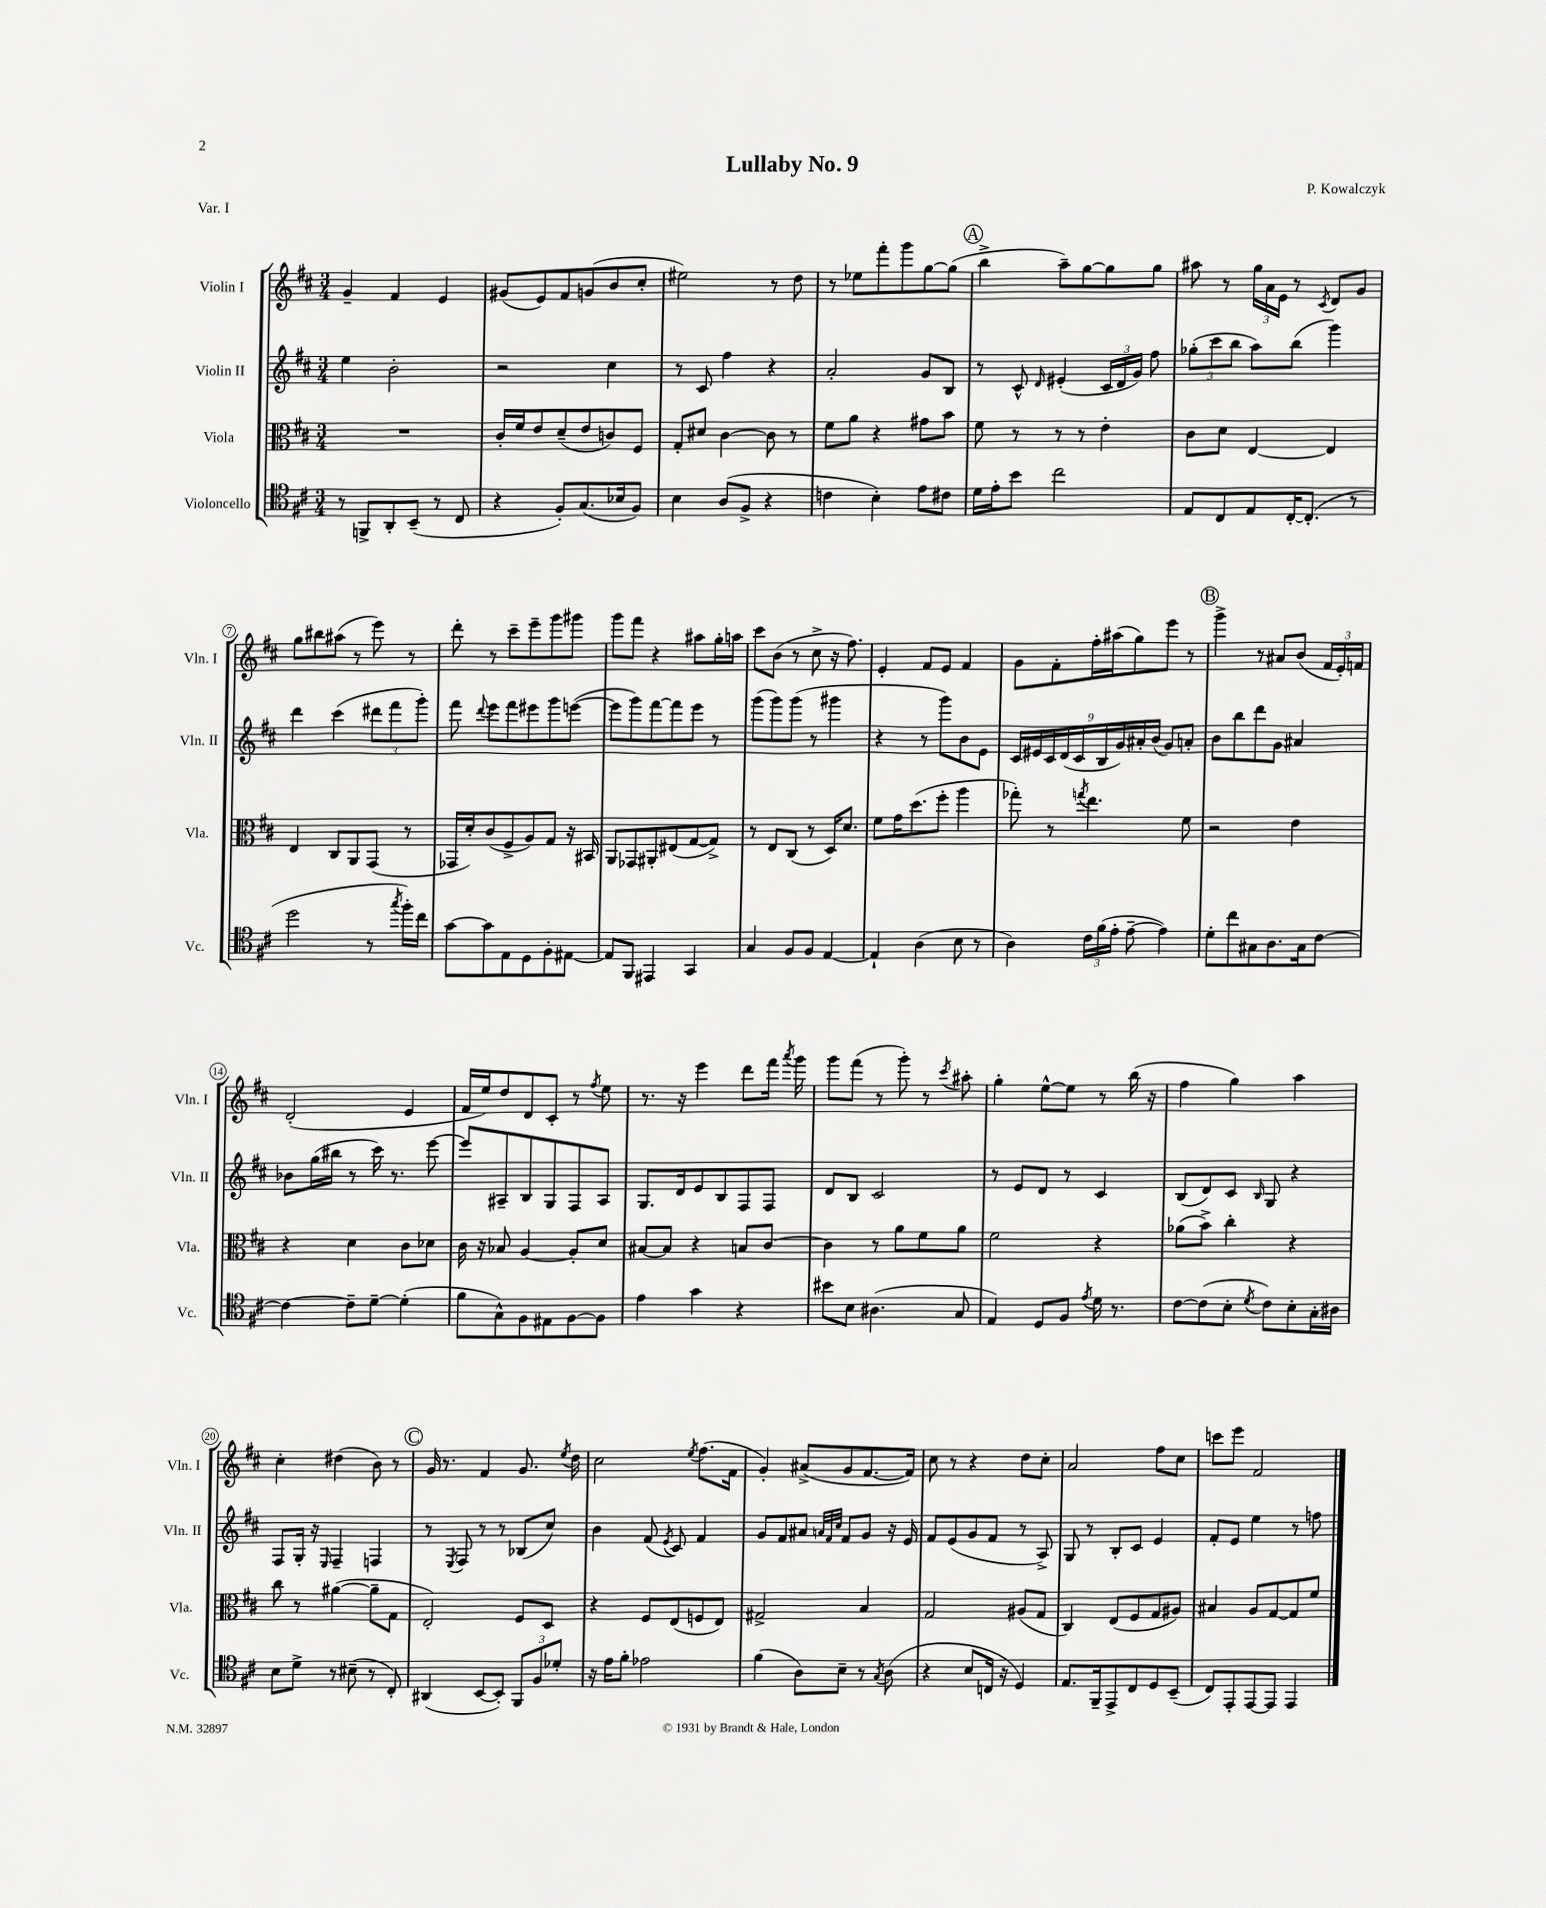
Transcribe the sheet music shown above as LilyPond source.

\header { title = "Lullaby No. 9" composer = "P. Kowalczyk" piece = "Var. I" }
<<
\new StaffGroup <<
\new Staff = "s0" \with { instrumentName = "Violin I" shortInstrumentName = "Vln. I" } {
    \clef treble \key d \major \numericTimeSignature \time 3/4
    \autoBeamOff g'4-- fis'4 e'4 |
    gis'8[( e'8) fis'8 g'8( b'8 cis''8]-. |
    eis''2) r8 d''8 |
    r8 ees''8[ fis'''8-. g'''8 g''8~ g''8]( |
    \mark \markup { \circle "A" } b''4-> a''8[--) g''8~ g''8 g''8] |
    ais''8 r8 \tuplet 3/2 { g''16[ a'16 e'16] } r8 \acciaccatura { cis'8 } d'8[ g'8] |
    g''8[ bis''8 ais''8]( r8 e'''8) r8 |
    d'''8-. r8 cis'''8[-- e'''8-- g'''8 gis'''8] |
    g'''8[ fis'''8] r4 ais''8[ g''16-. a''16] |
    cis'''8[ b'8]( r8 cis''8-> r16 fis''8.) |
    e'4-. fis'8[ e'8] fis'4 |
    g'8[ fis'8-. fis''16-. ais''16( g''8) e'''8] r8 |
    \mark \markup { \circle "B" } g'''4-> r8 ais'8[ b'8]( \tuplet 3/2 { fis'16[ e'16-.) f'16] } |
    d'2-.( e'4 |
    fis'16[ e''16) d''8 d'8 cis'8]-. r8 \acciaccatura { fis''8 } e''8 |
    r8. r16 e'''4 d'''8[ fis'''16] \acciaccatura { a'''8 } g'''16 |
    g'''8[ fis'''8]( r8 g'''8-.) r8 \acciaccatura { cis'''8 } ais''8-. |
    g''4-. e''8[~-^ e''8] r8 b''16( r16 |
    fis''4 g''4) a''4 |
    cis''4-. dis''4( b'8) r8 |
    \mark \markup { \circle "C" } g'16 r8. fis'4 g'8. \acciaccatura { e''8 } d''16 |
    cis''2 \acciaccatura { e''8 } fis''8.[( fis'16] |
    g'4-.) ais'8[->( g'8 fis'8.~ fis'16]) |
    cis''8 r8 r4 d''8[ cis''8]-. |
    a'2 fis''8[ cis''8] |
    c'''8[ e'''8] fis'2 \bar "|." |
}
\new Staff = "s1" \with { instrumentName = "Violin II" shortInstrumentName = "Vln. II" } {
    \clef treble \key d \major \numericTimeSignature \time 3/4
    \autoBeamOff e''4 b'2-. |
    r2 cis''4 |
    r8 cis'8 fis''4 r4 |
    a'2-. g'8[ b8] |
    \mark \markup { \circle "A" } r8 cis'8-^ \grace { d'16 } eis'4-.( \tuplet 3/2 { cis'16[ d'16 g'16]) } fis''8 |
    \tuplet 3/2 { ges''8[-.( cis'''8 b''8] } a''8[) b''8]( g'''4) |
    d'''4 cis'''4( \tuplet 3/2 { dis'''8[ fis'''8 g'''8]-.) } |
    fis'''8 \appoggiatura { d'''8 } e'''8[ fis'''8 eis'''8 g'''8 e'''8]~( |
    e'''8[ g'''8) fis'''8~ fis'''8 e'''8] r8 |
    g'''8[( g'''8) g'''8]( r8 gis'''4 |
    r4 r8 g'''8[) b'8 e'8] |
    \tuplet 9/8 { cis'16[ eis'16 cis'16 d'16( cis'16 b16 g'16) ais'16-. b'16]( } g'8[) a'8]-. |
    \mark \markup { \circle "B" } b'8[ b''8 d'''8 g'8] ais'4 |
    bes'8[ g''16( bis''16] r8 cis'''16) r8. e'''8~ |
    e'''8[ ais8-- b8 g8 fis8 ais8] |
    g8.[ d'16 e'8 b8 fis8 fis8] |
    d'8[ b8] cis'2 |
    r8 e'8[ d'8] r8 cis'4 |
    b8[( d'8) cis'8] \grace { b16 } g8 r4 |
    fis8[ g16]-. r16 \grace { e16 } fis4-- f4 |
    \mark \markup { \circle "C" } r8 \acciaccatura { e8 } fis8 r8 r8 bes8[( cis''8]) |
    b'4 fis'8( \acciaccatura { e'8 } cis'8) fis'4 |
    g'8[ fis'8 ais'8] \grace { a'32[ fis'32 cis''32] } fis'8[ g'8] r16 e'16 |
    fis'8[ e'8( g'8 fis'8] r8 a8->) |
    g8 r8 b8[-. cis'8] e'4 |
    fis'8[-. e'8] e''4 r8 f''8 \bar "|." |
}
\new Staff = "s2" \with { instrumentName = "Viola" shortInstrumentName = "Vla." } {
    \clef alto \key d \major \numericTimeSignature \time 3/4
    \autoBeamOff R2. |
    cis'16[-. fis'16 e'8 d'8--( e'8 c'8) fis8] |
    g8[-. dis'8] cis'4~ cis'8 r8 |
    fis'8[ a'8] r4 gis'8[ b'8] |
    \mark \markup { \circle "A" } fis'8 r8 r8 r8 e'4-. |
    cis'8[ d'8] e4~ e4 |
    e4 cis8[ a,8 g,8]( r8 |
    ges,16[ d'16-.) cis'8( fis8-> a8) g8] r16 bis,16 |
    a,8[ ges,8 ais,8-. eis8( g8~ g8]->) |
    r8 e8[ cis8]( r8 d16[) d'8.] |
    fis'8[ g'16 d''8.( fis''8]-. a''4 |
    ges''8-.) r8 \acciaccatura { g''8 } e''4. fis'8 |
    \mark \markup { \circle "B" } r2 e'4 |
    r4 d'4 cis'8[ des'8] |
    cis'16 r16 bes8 a4~ a8[-. d'8] |
    bis8[~ bis8] r4 b8[ cis'8]~ |
    cis'4 r8 a'8[ fis'8 a'8] |
    fis'2 r4 |
    aes'8[( b'8]->) cis''4-. r4 |
    cis''8 r8 ais'4~( ais'8[-- g8] |
    \mark \markup { \circle "C" } e2-.) fis8[ d8] |
    r4 fis8[ e8( f8 e8]) |
    gis2-> b4 |
    g2 ais8[( g8] |
    cis4) e8[( fis8 g8 ais8]) |
    bis4 a8[ g8~ g8 fis'8] \bar "|." |
}
\new Staff = "s3" \with { instrumentName = "Violoncello" shortInstrumentName = "Vc." } {
    \clef tenor \key d \major \numericTimeSignature \time 3/4
    \autoBeamOff r8 f,8[-> a,8-. b,8]--( r8 cis8 |
    r4 fis8[-.) g8.( bes16 fis8]) |
    b4 a8[( fis8]-> r4 |
    c'4 b4-.) e'8[ cis'8] |
    \mark \markup { \circle "A" } d'16[ e'16-. b'8] cis''2 |
    e8[ cis8 e8 cis16~-. cis8.]-.( r8 |
    d''2 r8 \acciaccatura { g''8 } fis''16[-.) cis''16] |
    g'8[~ g'8 e8 d8 fis8-. eis8]~ |
    eis8[ fis,8] eis,4 g,4 |
    g4 fis8[ fis8] e4~ |
    e4-! a4( b8 r8 |
    a4) \tuplet 3/2 { cis'16[ fis'16( e'16]-. } e'8~-- e'4) |
    \mark \markup { \circle "B" } d'8[-. cis''8 gis8 a8. gis16 cis'8]~ |
    cis'4~ cis'8[-- d'8]~-- d'4-.( |
    fis'8[ g8-^) fis8 eis8 fis8~ fis8] |
    e'4 g'4 r4 |
    bis'8[ b8] ais4.( g8 |
    e4) d8[ fis8] \acciaccatura { e'8 } d'16 r8. |
    cis'8[~ cis'8( b8]-. \acciaccatura { d'8 } cis'8[) b8-. g16-. ais16] |
    b8[ d'8]-> r8 bis8--( r8 cis8-.) |
    \mark \markup { \circle "C" } ais,4( b,8[~ b,8]-.) \tuplet 3/2 { fis,8[ fis8 des'8]-. } |
    r16 e'16[ fis'8]-. ees'2 |
    fis'4( a8[) b8]-- r8 \acciaccatura { g8 } a8( |
    r4 b8[ c16] r16 d4) |
    e8.[ fis,16-- e,8-> cis8 d8 b,8]--( |
    cis8[) e,8-. e,8~ e,8] e,4 \bar "|." |
}
>>
>>
\layout { \context { \Score \override BarNumber.stencil = #(make-stencil-circler 0.1 0.3 ly:text-interface::print) } }
